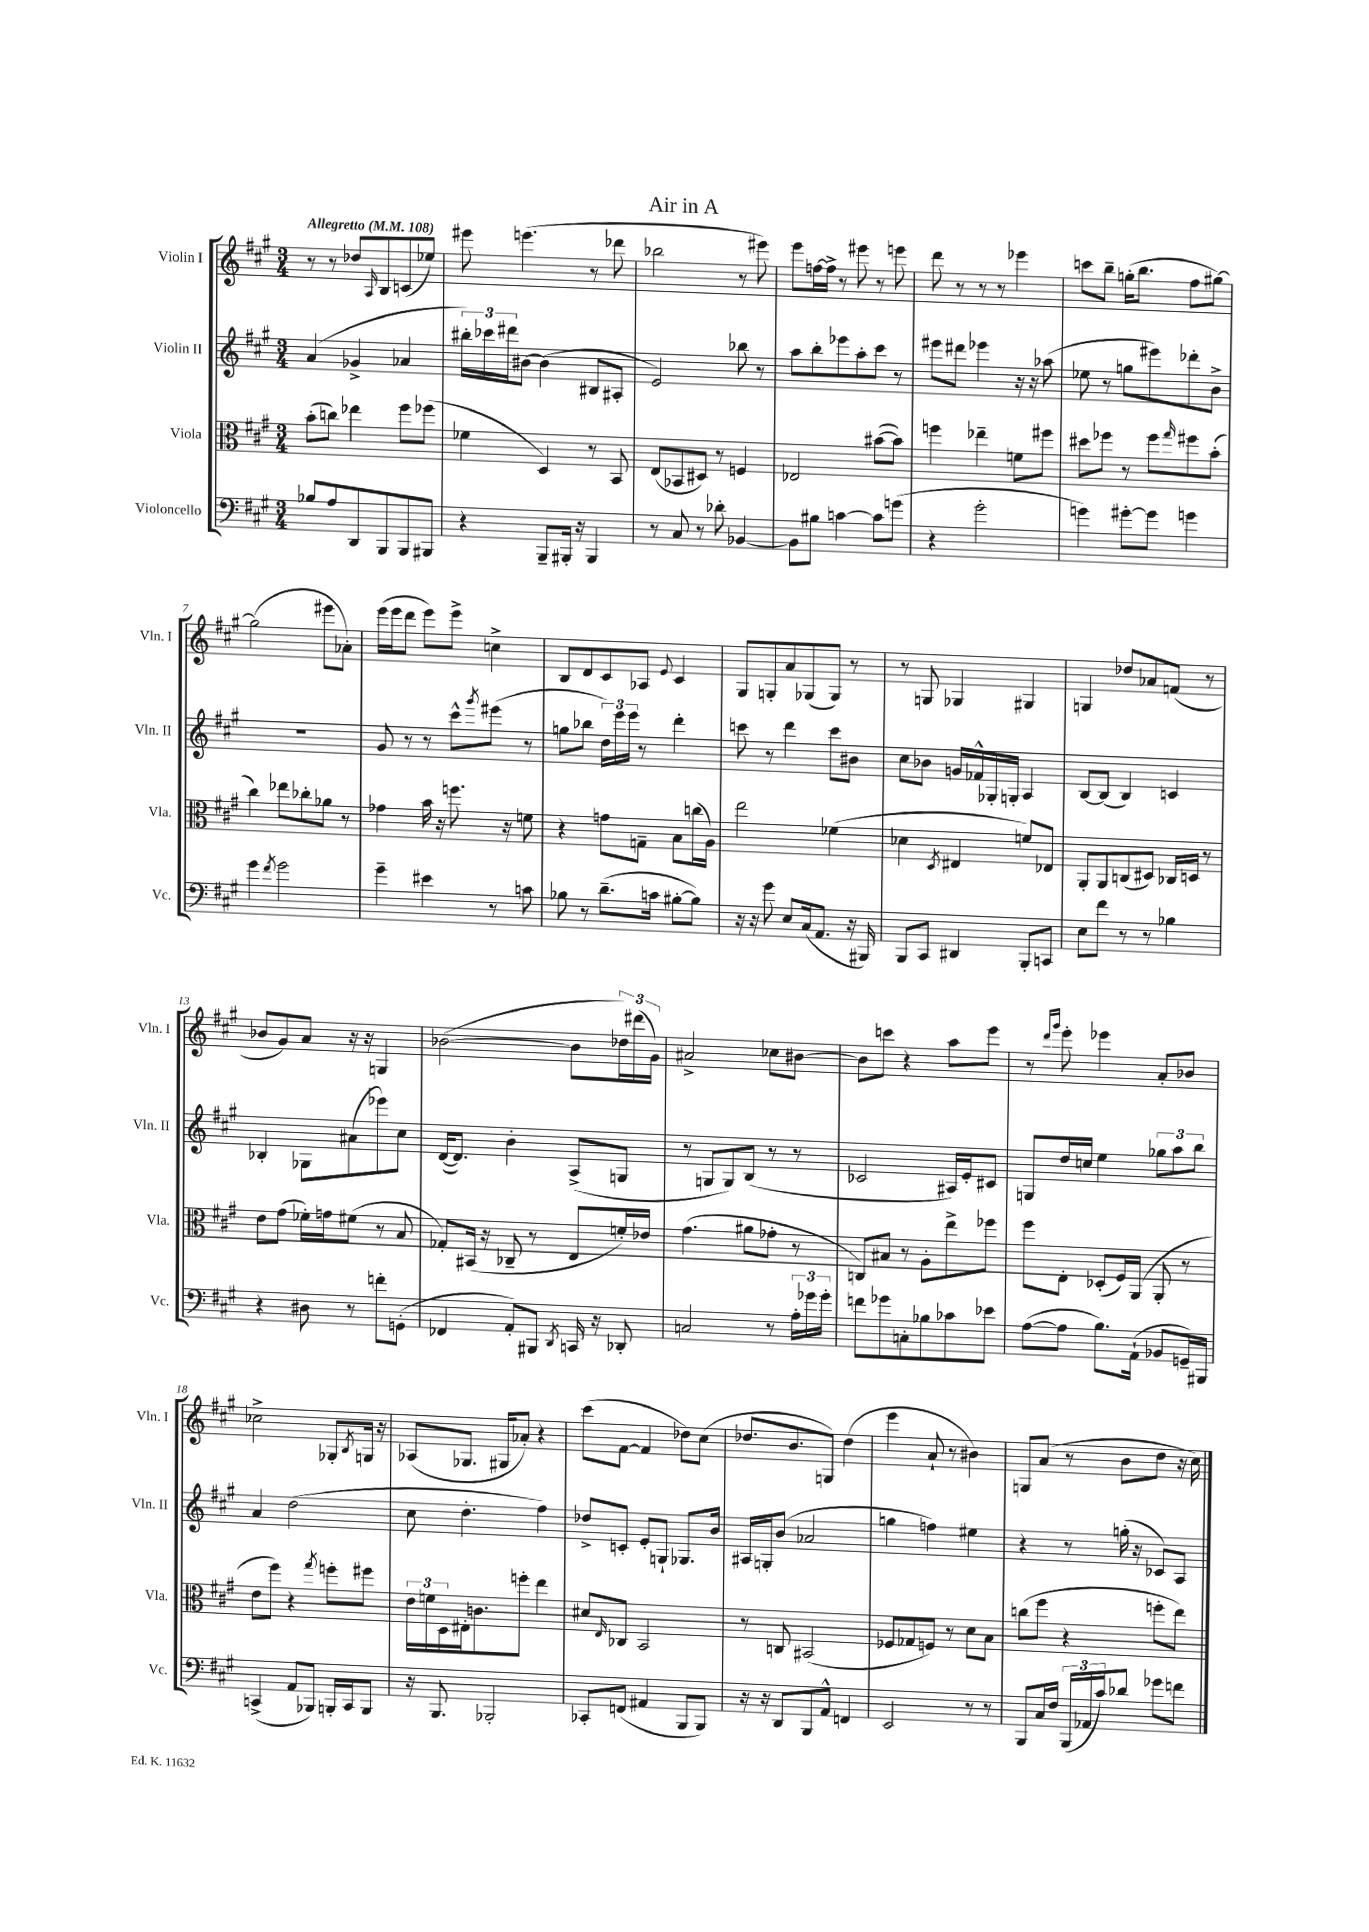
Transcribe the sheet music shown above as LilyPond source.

\header { title = "Air in A" }
<<
\new StaffGroup <<
\new Staff = "s0" \with { instrumentName = "Violin I" shortInstrumentName = "Vln. I" } {
    \clef treble \key a \major \numericTimeSignature \time 3/4 \tempo "Allegretto" 4 = 108
    r8 r8 des''8 \grace { a16 } b8 c'8( ees''8) |
    eis'''8 e'''4.( r8 des'''8 |
    bes''2 r8 eis'''8) |
    e'''8 f''16~ f''16-> r8 eis'''8 r8 e'''8 |
    d'''8 r8 r8 r8 ees'''4 |
    c'''8 b''8-- g''16-.( b''8. fis''8 gis''8~) |
    gis''2( eis'''8 aes'8-.) |
    e'''16( e'''16 d'''8 e'''8) e'''8-> c''4-> |
    b8 d'8 cis'8 aes8 \appoggiatura { e'8 } cis'4 |
    gis8 g8-. a'8 ges8( ges8) r8 |
    r8 g8 ges4 gis4 |
    g4 des''8 aes'8 f'8( r8 |
    bes'8 gis'8) a'8 r16 r16 g4 |
    bes'2~( bes'8 \tuplet 3/2 { des''16) dis'''16( gis'16) } |
    ais'2-> ces''8 bis'8~ |
    bis'8 c'''8 r4 a''8 e'''8 |
    r8 \grace { d'''16 gis'''16 } e'''8-. ees'''4 a'8-. bes'8 |
    ces''2-> ges8-. \acciaccatura { b8 } g16 r16 |
    aes8( ges8. gis16 aes'8-.) r4 |
    cis'''8( fis'8~ fis'4 des''8) cis''8( |
    des''8. b'8. g8) des''4( |
    e'''4 a'8-! r8 bis'4) |
    g8 a'8( r8 b'8 d''8 r16 cis''16) \bar "|." |
}
\new Staff = "s1" \with { instrumentName = "Violin II" shortInstrumentName = "Vln. II" } {
    \clef treble \key a \major \numericTimeSignature \time 3/4
    a'4( ges'4-> aes'4 |
    \tuplet 3/2 { bis''16-.) ces'''16 dis'''16 } bis'8~ bis'4( bis8 ais8-. |
    e'2) bes''8 r8 |
    a''8 b''8-. ees'''8 a''8-. cis'''8 r8 |
    eis'''8 dis'''8 ees'''4 r16 r16 aes''8( |
    ees''8 r8 g''8 eis'''8) des'''8-. b'8-> |
    R2. |
    gis'8 r8 r8 cis'''8-^ \acciaccatura { gis'''8 } eis'''8( r8 |
    g''8 bes''8 \tuplet 3/2 { d''16) e'''16 e'''16 } r8 d'''4-. |
    c'''8 r8 d'''4 c'''8 bis'8 |
    cis''8 bes'8 g'16 fes'16-^ ges16-. g16-. a4 |
    b8~ b8( b4) c'4 |
    bes4-. ges8 ais'8( ees'''8) cis''8 |
    d'16~( d'8.) b'4-. a8->( g8 |
    r8 g8 g8) b8( r8 r8 |
    ces'2 ais16) e'16-. cis'8 |
    g8 d''16 c''16 e''4 \tuplet 3/2 { ges''8 a''8 b''8 } |
    a'4 d''2( |
    cis''8 d''4.-. fis''4) |
    des''8-> c'8-. e'8-. g8-! ges8. b'16 |
    ais16 g16-. b'8( aes'2 |
    g''4 f''4) eis''4 |
    r4 r8 g''16-.( r16 ces'8) a8 \bar "|." |
}
\new Staff = "s2" \with { instrumentName = "Viola" shortInstrumentName = "Vla." } {
    \clef alto \key a \major \numericTimeSignature \time 3/4
    b'8-.( c''8) ees''4 fis''8 fes''8( |
    fes'4 d4) r8 b,8 |
    e8( bes,8 dis8) r8 f4 |
    ees2 bis'8~( bis'8) |
    f''4 ees''4-- f'8 fis''8 |
    dis''8 fes''8 r8 fes''8 \grace { gis''16 } fis''8 b'8-.( |
    cis''4) ees''8 ces''8-. aes'8 r8 |
    ges'4 b'16 r16 f''8. r16 f'8 |
    r4 g'8 g8-- b8 c''16( a16) |
    e''2 fes'4( |
    des'4 \acciaccatura { d8 } eis4 f'8) ees8 |
    a,8-. a,8 c8( dis8) ces16 d16 r8 |
    e'8 gis'8( fes'16-.) g'16 fis'8( r8 b8 |
    ges8-.) bis,16( r16 ces8-- r8 e8 f'16-.) ees'16 |
    gis'4.( ais'8 ges'8-. r8 |
    c8) bis8 r8 a8-. e''8-> fes''8 |
    fis''8 e8-. des8-.( fis16) a,16( a,8-. r8 |
    e'8 fis''8) r4 \acciaccatura { gis''8 } f''8-. fis''8 |
    \tuplet 3/2 { e'16 f'16 d16 } eis16-. c'8. f''8-. e''4 |
    dis'8 \grace { e16 } ces8 b,2 |
    r8 c8 bis,2( |
    fes8 ges8 f8) r8 d'8 b8 |
    c''8( fis''8 r4 f''8-. e''8) \bar "|." |
}
\new Staff = "s3" \with { instrumentName = "Violoncello" shortInstrumentName = "Vc." } {
    \clef bass \key a \major \numericTimeSignature \time 3/4
    bes8 a8 d,8 b,,8 b,,8 bis,,8 |
    r4 b,,8-- bis,,16-. r16 bis,,4 |
    r8 cis8 r8 des'8-. bes,4~ |
    bes,8 bis8 c'4~ c'8 g'8( |
    r4 gis'2-. |
    g'4) gis'8~-. gis'8 g'4 |
    gis'4 \acciaccatura { fis'8 } gis'2 |
    gis'4-- eis'4 r8 c'8 |
    bes8 r8 d'8.--( c'16 bis8~-. bis8) |
    r16 r16 gis'8 e8 cis16( a,8. r16 bis,,16) |
    b,,8 cis,8 dis,4 b,,8-. c,8 |
    e8 fis'8 r8 r8 bes4 |
    r4 dis8 r8 f'8-. g,8-.( |
    fes,4 a,8-.) bis,,8 \acciaccatura { d,8 } c,16 r16 des,8-. |
    c2 r8 \tuplet 3/2 { a16-. ges'16 ges'16-. } |
    f'8 ges'8 c8-. bes8 ces'8 ees'8 |
    a8~( a8 b8.) a,16-!( bes,8 g,16--) bis,,16 |
    c,4->( a,8 bes,,8) b,,16-. c,16 b,,8 |
    r16 b,,8. bes,,2-. |
    ces,8-. f,8( ais,4 b,,8 b,,8) |
    r16 r16 d,8 b,,8 a,8-^ f,4 |
    e,2 r8 r8 |
    b,,8 cis16 fis16 \tuplet 3/2 { b,,16( aes,16 cis'16) } des'8 ges'8 f'8 \bar "|." |
}
>>
>>
